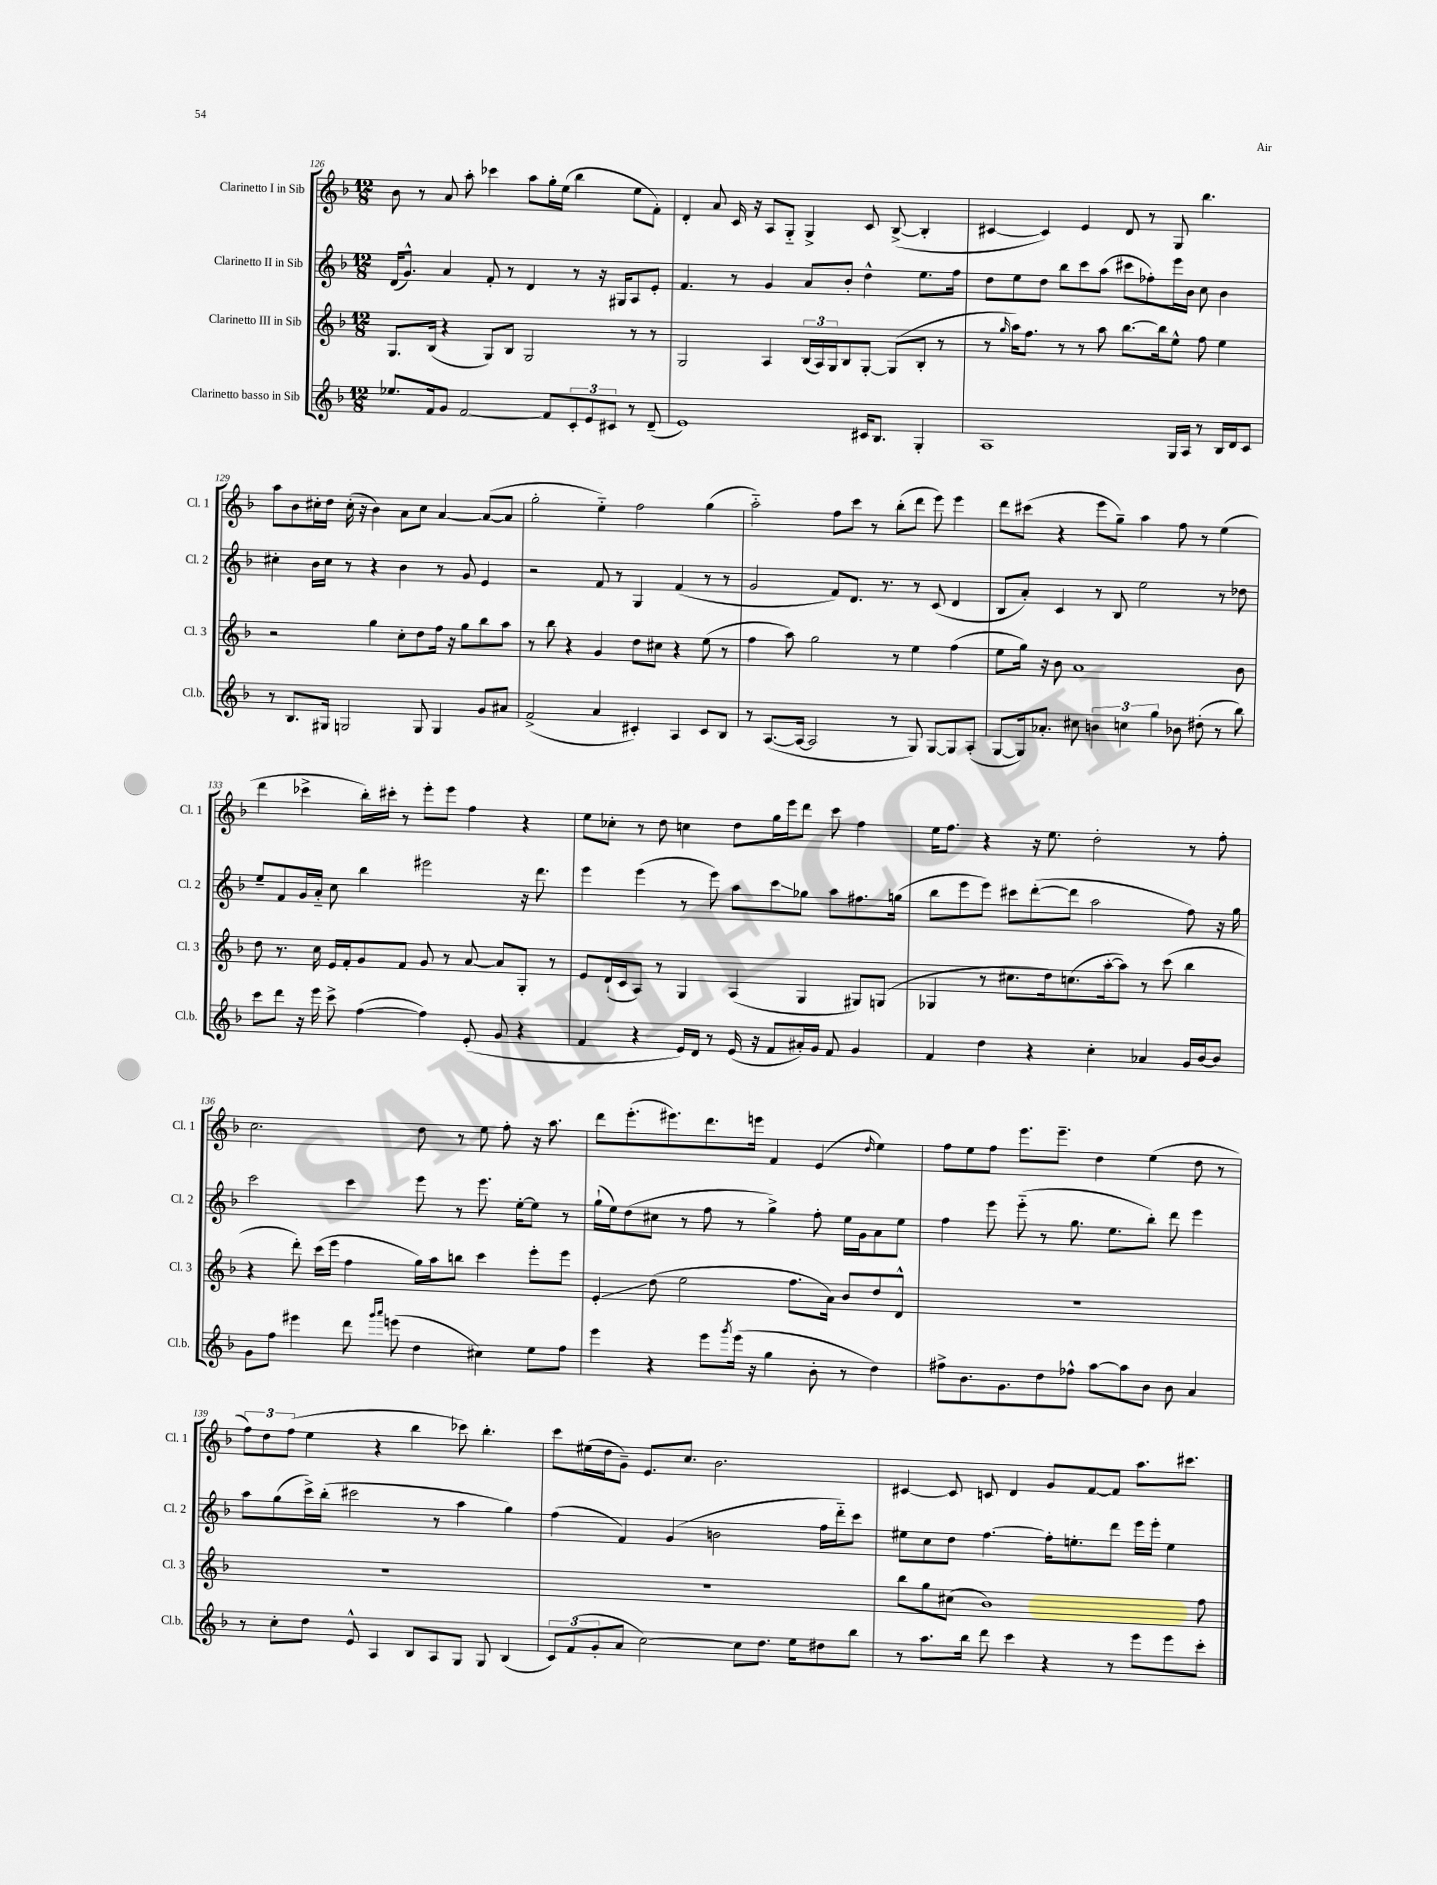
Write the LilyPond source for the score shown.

<<
\new StaffGroup <<
\new Staff = "s0" \with { instrumentName = "Clarinetto I in Sib" shortInstrumentName = "Cl. 1" } {
    \clef treble \key f \major \numericTimeSignature \time 12/8
    bes'8 r8 a'8 a''8-. ces'''4 a''8 g''16-. e''16( bes''4 e''8 f'8-.) |
    d'4-. a'8 c'16 r16 a8 g8-_ g4-> c'8 bes8~->( bes4-. |
    cis'4~ cis'4) e'4 d'8 r8 g8 bes''4. |
    a''8 bes'8 cis''16-. d''16 cis''16-.( r16 bes'4) a'8 cis''8 a'4~ a'8~( a'8 |
    g''2-. e''4-_) f''2 g''4( |
    a''2-_) f''8 c'''8 r8 bes''8-.( d'''8 e'''8) e'''4 |
    d'''8 cis'''8( r4 e'''8 g''8--) a''4 f''8 r8 e''4( |
    d'''4 ces'''4-> bes''16-.) cis'''16-. r8 e'''8-. e'''8 f''4 r4 |
    e''8 ces''8-. r8 d''8 c''4 d''8 g''16 e'''16 d'''8 c'''8 f''4 |
    e''16 f''8. r4 r16 e''8. d''2-. r8 f''8-. |
    c''2. d''8 r8 e''8 f''8-. r16 a''8. |
    d'''8 e'''8.-.( eis'''8.) d'''8. e'''16 f'4 e'4( \grace { d''16 } e''4) |
    f''8 e''8 f''8 e'''8. e'''8.-- d''4 e''4( d''8 r8 |
    \tuplet 3/2 { f''8) d''8 f''8( } e''4 r4 bes''4 ces'''8) bes''4.-. |
    c'''8 eis''16( d''16 g'8--) e'8. c''8. bes'2. |
    cis'4~ cis'8 c'8 d'4 g'8 f'8~ f'8 a''8. cis'''8. \bar "|." |
}
\new Staff = "s1" \with { instrumentName = "Clarinetto II in Sib" shortInstrumentName = "Cl. 2" } {
    \clef treble \key f \major \numericTimeSignature \time 12/8
    d'16( g'8.-^) a'4 f'8-. r8 d'4 r8 r16 gis16 a8 e'8-. |
    f'4. r8 g'4 a'8 bes'8-. d''4-^ e''8. f''16 |
    d''8 e''8 d''8 bes''8 c'''8 a''8( cis'''8 fes''8-.) e'''16 bes'16 c''8 bes'4 |
    cis''4-. bes'16 cis''16 r8 r4 bes'4 r8 g'8 e'4 |
    r2 f'8 r8 g4 f'4( r8 r8 |
    g'2 f'8) d'8. r8. r8 c'8( d'4 |
    bes8 a'8-.) c'4 r8 bes8 e''2 r8 des''8 |
    e''8-- f'8 g'16 a'16-_ c''8 bes''4 eis'''2 r16 d'''8. |
    e'''4 e'''4( r8 e'''8) a''8 c'''8\glissando ges''8 a''8 fis''8. g''16( |
    bes''8 e'''8 e'''8) cis'''8 d'''8~-.( d'''8 a''2 f''8) r16 g''16 |
    c'''2 c'''4 e'''8 r8 e'''8. e''16~-. e''8 r8 |
    g''16-!( e''16) d''8( cis''8 r8 f''8 r8 g''4->) f''8-. e''16 g'16 a'8 e''8 |
    f''4 e'''8 e'''8-_( r8 g''8. e''8. bes''8-.) d'''8 e'''4 |
    a''8 g''8( c'''16->) bes''16-.( cis'''2 r8 a''4 g''4) |
    f''4( f'4) g'4( b'2 f''16 d'''16-_) c'''8 |
    eis''8 c''8 d''8 f''4.~ f''16-. e''8.-. d'''8 e'''16 e'''16-. e''4 \bar "|." |
}
\new Staff = "s2" \with { instrumentName = "Clarinetto III in Sib" shortInstrumentName = "Cl. 3" } {
    \clef treble \key f \major \numericTimeSignature \time 12/8
    g8. bes16( r4 g8) bes8 g2 r8 r8 |
    g2 a4 \tuplet 3/2 { bes16( a16) g16 } bes8 g8~-. g8( bes8-. r8 |
    r8 \grace { g''16 } a''16) f''8. r8 r8 a''8 bes''8.~ bes''16 e''8-^ f''8 e''4 |
    r2 g''4 c''8-. d''8 f''16 r16 g''8 bes''8 a''8 |
    r8 bes''8 r4 g'4 d''8 cis''8 r4 e''8( r8 |
    f''4 a''8) g''2 r8 e''4 f''4( |
    e''8 g''16) r16 bes'8 a'1 bes'8 |
    d''8 r8. c''16 e'16 f'16-. g'8 f'8 g'8 r8 a'8~ a'8 g8-. r8 |
    e'8 d'16-!( c'16 a8) r8 g4 a4( g4 gis8) g8( |
    ges4 r8 cis''8. d''16) c''8.( a''16~-. a''8) r8 c'''8( bes''4 |
    r4 d'''8-.) c'''16( e'''16 f''4 g''16) a''16 b''8 c'''4 e'''8-. e'''8 |
    e'4-.\glissando d''8( e''2 f''8. a'16) bes'8 d''8 d'8-^ |
    R1. |
    R1. |
    R1. |
    bes''8 g''8 cis''8( bes'1) f''8 \bar "|." |
}
\new Staff = "s3" \with { instrumentName = "Clarinetto basso in Sib" shortInstrumentName = "Cl.b." } {
    \clef treble \key f \major \numericTimeSignature \time 12/8
    ees''8. f'16 g'8 f'2~ f'8 \tuplet 3/2 { c'8-. e'8 cis'8 } r8 d'8--( |
    e'1) cis'16 bes8. g4-. |
    a1 g16 a16 r8 bes16 d'16 c'8 |
    r8 bes8. gis16 g2 g8 g4 g'8 ais'8 |
    f'2->( a'4 cis'4-.) a4 cis'8 bes8 |
    r8 a8.~( a16~ a2 r8 g8) g8~ g8 a8-.( |
    g8~ g16) aes'8.-. cis''8 \tuplet 3/2 { b'4 c''4 g''4 } bes'8 dis''8-.( r8 bes''8) |
    c'''8 d'''8 r16 e'''16 c'''8-> f''4~( f''4) e'8-.( g'8 r4 |
    f'4 r4 e'16) d'16 r8 e'16( r16 f'8 ais'16-.) g'16 f'8 g'4 |
    f'4 d''4 r4 c''4-. aes'4 g'16 bes'16~ bes'8 |
    g'8 f''8 eis'''4 d'''8 \grace { g'''16 a'''16 } e'''8( d''4 cis''4) e''8 f''8 |
    e'''4 r4 e'''8 \acciaccatura { g'''8 } e'''16( r16 g''4 bes'8-. r8 d''4) |
    fis''8-> bes'8. g'8. d''8 fes''8-^ a''8~ a''8 bes'8 bes'8 a'4 |
    r8 c''8-. d''8 e'8-^ a4 bes8 a8 g8 g8 bes4( |
    \tuplet 3/2 { c'8) f'8( g'8-. } a'8 c''2~) c''8 d''8. e''16 dis''8 bes''8 |
    r8 a''8. bes''16 d'''8 c'''4 r4 r8 e'''8 e'''8 c'''8-. \bar "|." |
}
>>
>>
\layout { \context { \Score currentBarNumber = #126 } }
